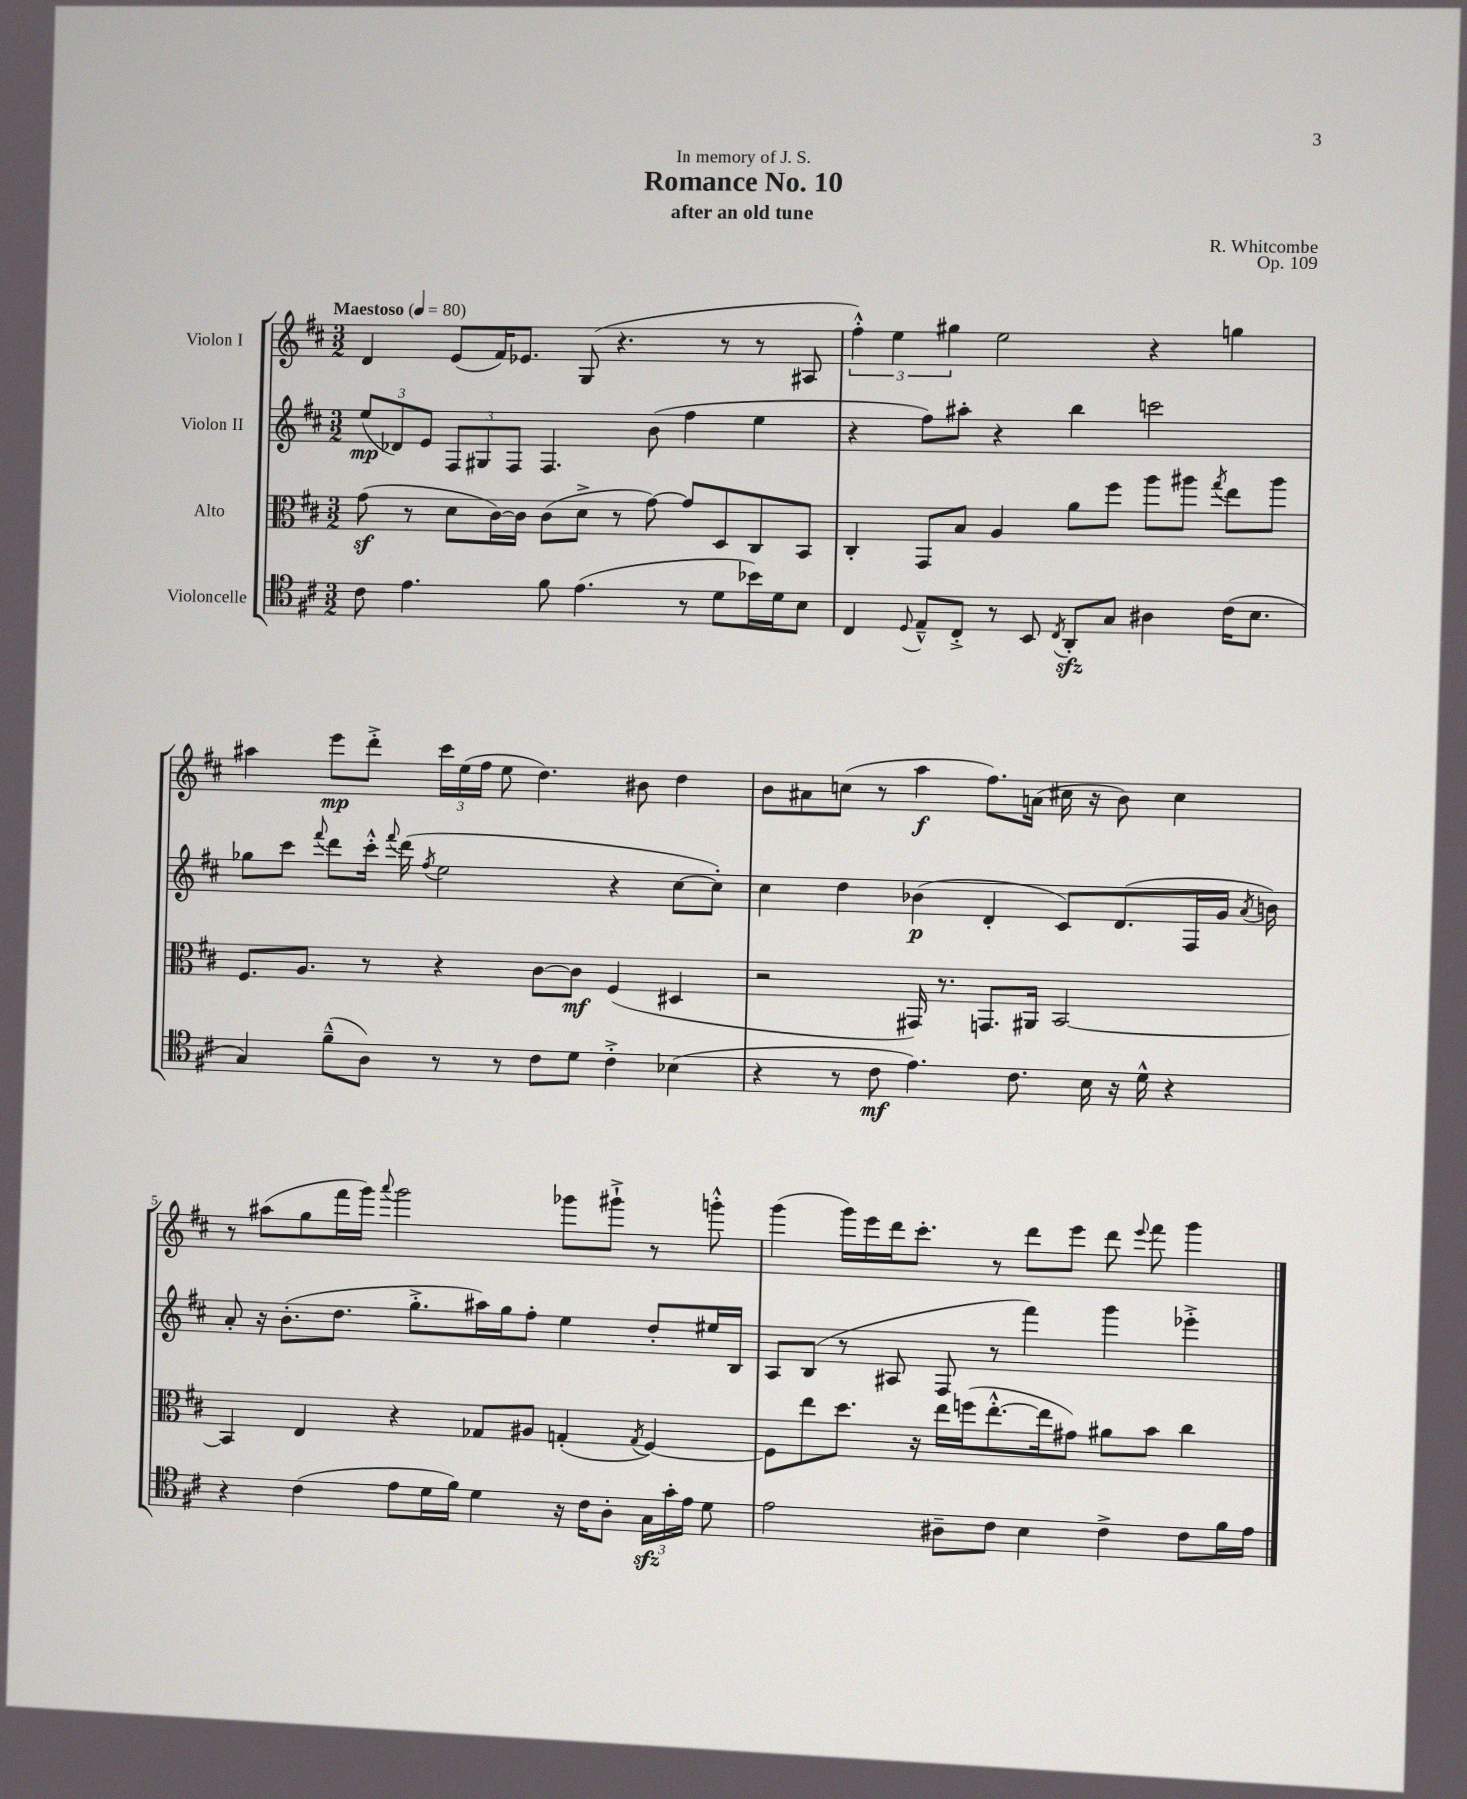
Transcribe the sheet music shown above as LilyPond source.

\header { title = "Romance No. 10" composer = "R. Whitcombe" subtitle = "after an old tune" dedication = "In memory of J. S." opus = "Op. 109" }
<<
\new StaffGroup <<
\new Staff = "s0" \with { instrumentName = "Violon I" } {
    \clef treble \key d \major \numericTimeSignature \time 3/2 \tempo "Maestoso" 4 = 80
    \autoBeamOff d'4 e'8[( fis'16) ees'8.] g8( r4. r8 r8 ais8 |
    \tuplet 3/2 { fis''4-.-^) e''4 gis''4 } e''2 r4 g''4 |
    ais''4 e'''8[\mp d'''8]-.-> \tuplet 3/2 { cis'''16[ e''16( fis''16] } e''8 d''4.) bis'8 d''4 |
    b'8[ ais'8 c''8]( r8 a''4\f fis''8.[) a'16]( cis''16 r16 b'8) cis''4 |
    r8 ais''8[( g''8 fis'''16 g'''16]) \appoggiatura { a'''8 } g'''2 ges'''8[ gis'''8]-!-> r8 g'''8-.-^ |
    g'''4( g'''16[) e'''16 d'''16 cis'''8.]-. r8 d'''8[ e'''8] d'''8 \appoggiatura { e'''8 } fis'''8 g'''4 \bar "|." |
}
\new Staff = "s1" \with { instrumentName = "Violon II" } {
    \clef treble \key d \major \numericTimeSignature \time 3/2
    \autoBeamOff \tuplet 3/2 { e''8[\mp( des'8) e'8] } \tuplet 3/2 { fis8[ gis8 fis8] } fis4. b'8( fis''4 e''4 |
    r4 fis''8[) ais''8]-. r4 b''4 c'''2 |
    ges''8[ cis'''8] \appoggiatura { fis'''8 } d'''8[ cis'''16]-.-^ \appoggiatura { fis'''8 } d'''16( \acciaccatura { fis''8 } e''2 r4 cis''8[~ cis''8]-.) |
    cis''4 d''4 bes'4\p( d'4-. cis'8[) d'8.( fis16 g'16] \acciaccatura { a'8 } b'16) |
    a'8-. r16 b'8.[-.( d''8.] g''8.[-.-> ais''16) g''16 fis''8]-. e''4 d''8[-. eis''16 b16] |
    a8[ b8]( r8 ais8 fis8 r8 fis'''4) g'''4 ees'''4-.-> \bar "|." |
}
\new Staff = "s2" \with { instrumentName = "Alto" } {
    \clef alto \key d \major \numericTimeSignature \time 3/2
    \autoBeamOff g'8\sf( r8 d'8[ cis'16~) cis'16] cis'8[( d'8]-> r8 g'8~) g'8[ d8 cis8 b,8] |
    cis4-. g,8[ b8] a4 a'8[ fis''8] a''8[ ais''8] \acciaccatura { g''8 } e''8[ ais''8] |
    fis8.[ a8.] r8 r4 cis'8[~ cis'8]\mf fis4( dis4 |
    r2 gis,16) r8. g,8.[ ais,16] b,2~ |
    b,4 e4 r4 ges8[ ais8] g4-.( \acciaccatura { g8 } fis4~) |
    fis8[ e''8 d''8.] r16 e''16[ f''16( e''8.~-.-^ e''16 gis'8]) ais'8[ b'8] cis''4 \bar "|." |
}
\new Staff = "s3" \with { instrumentName = "Violoncelle" } {
    \clef tenor \key d \major \numericTimeSignature \time 3/2
    \autoBeamOff cis'8 e'4. fis'8 e'4.( r8 d'8[ bes'16) d'16 b8] |
    cis4 \appoggiatura { d8 } e8[---^ cis8]-.-> r8 b,8 \acciaccatura { cis8 } a,8[-.\sfz g8] ais4 cis'16[( b8.] |
    g4) fis'8[---^( a8]) r8 r8 cis'8[ d'8] cis'4-.-> bes4( |
    r4 r8 cis'8\mf e'4.) cis'8. b16 r16 d'16-^ r4 |
    r4 cis'4( e'8[ d'16 fis'16]) d'4 r16 cis'16[ a8]-. \tuplet 3/2 { g16[\sfz g'16-. e'16] } d'8 |
    e'2 ais8[-- cis'8] b4 cis'4-> cis'8[ fis'16 e'16] \bar "|." |
}
>>
>>
\layout { \context { \Score \override BarNumber.break-visibility = ##(#f #t #t) barNumberVisibility = #(every-nth-bar-number-visible 5) } }
